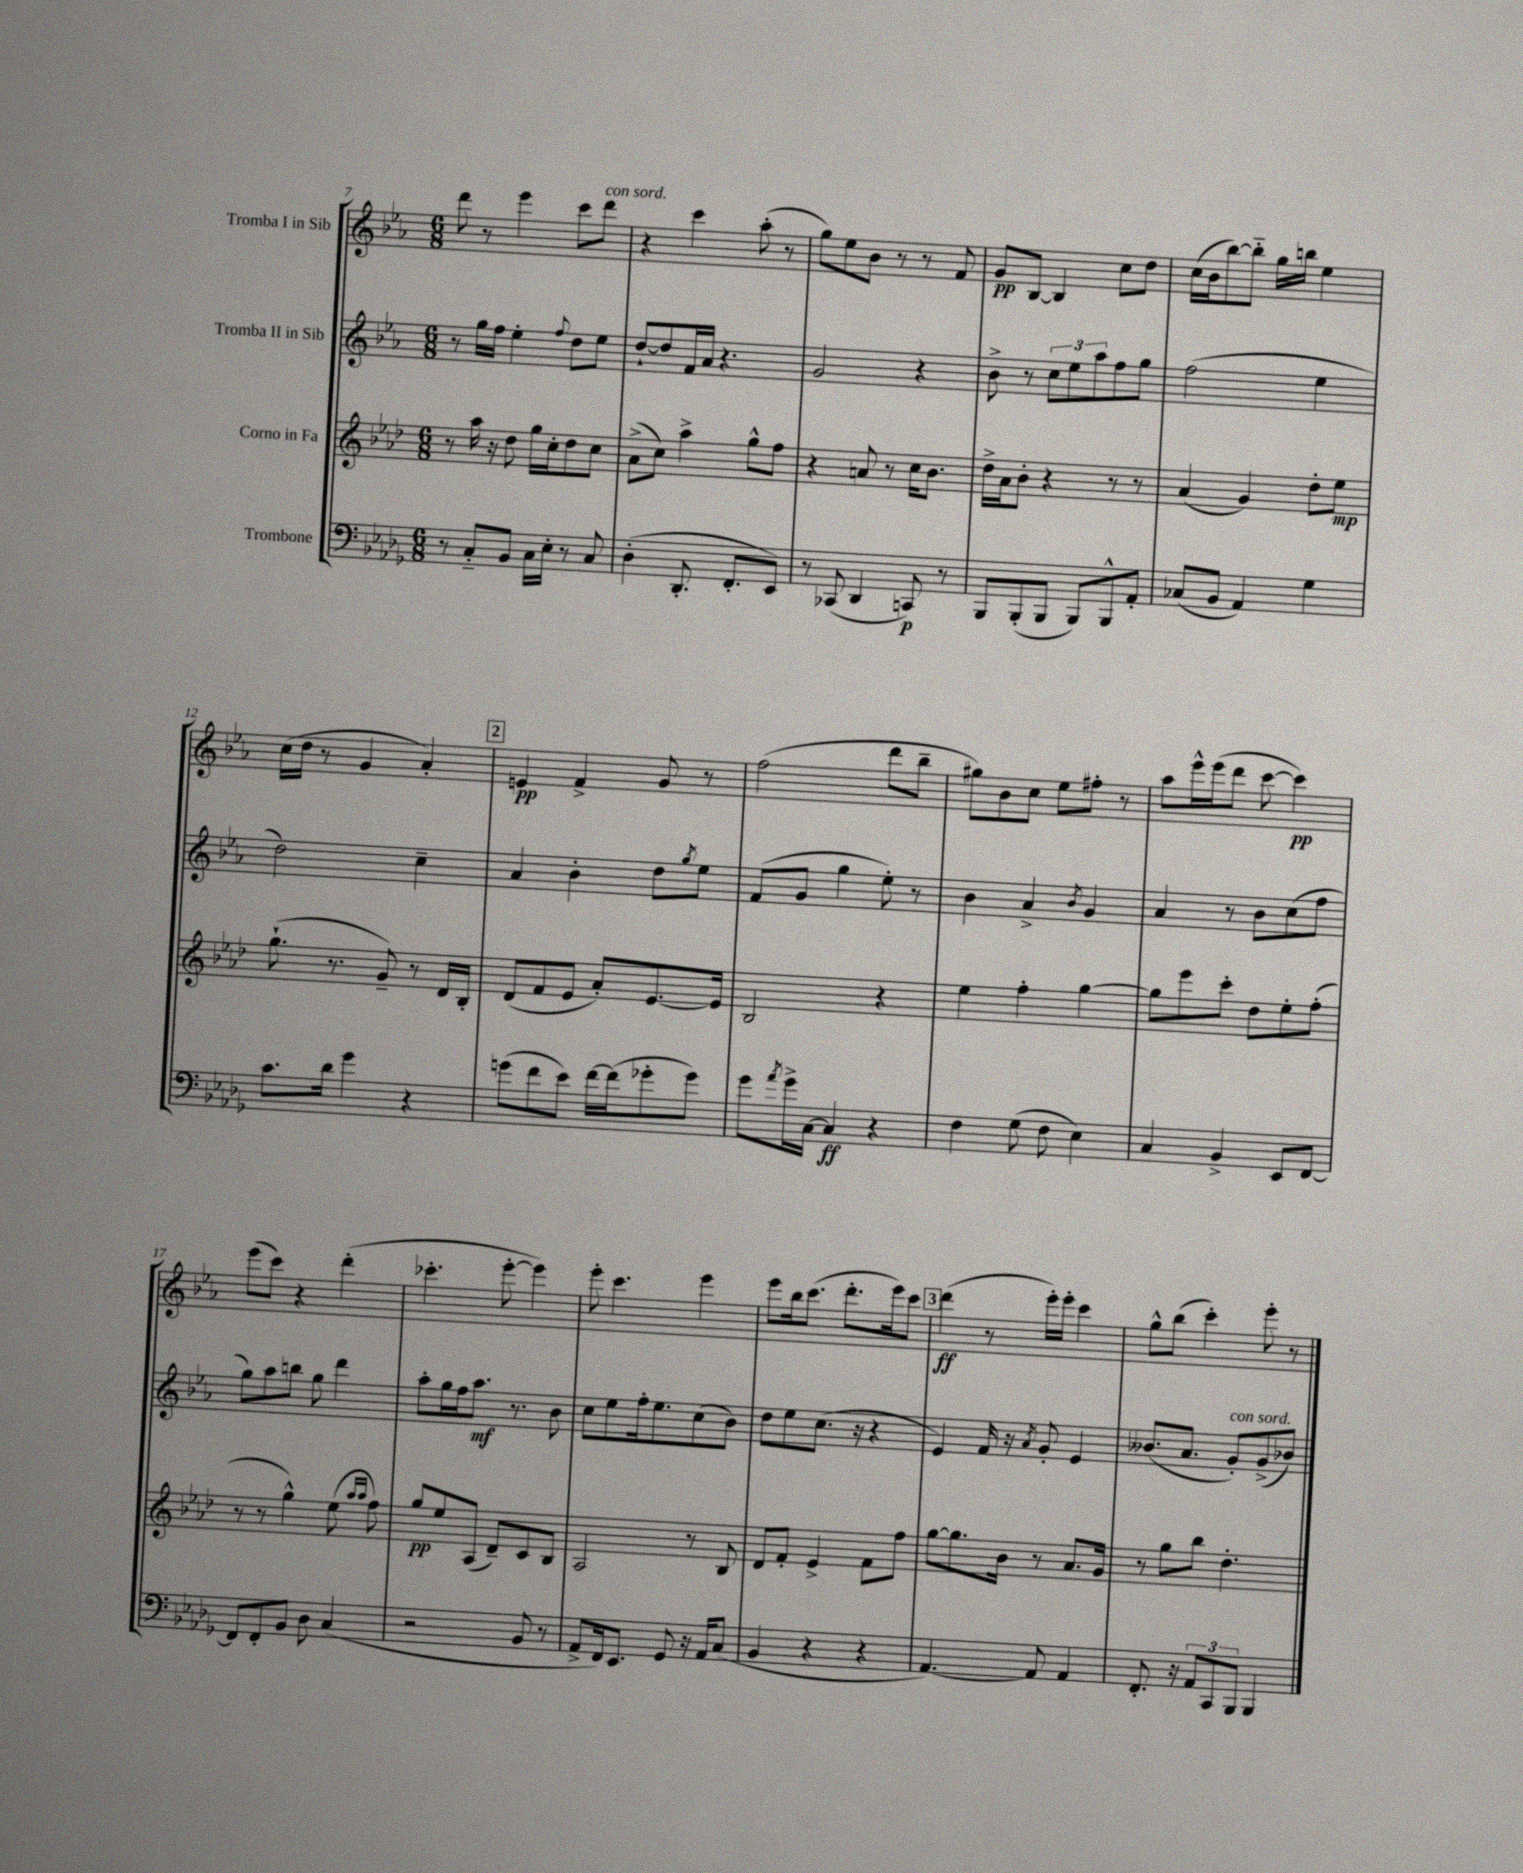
<<
\new StaffGroup <<
\new Staff = "s0" \with { instrumentName = "Tromba I in Sib" } {
    \clef treble \key ees \major \numericTimeSignature \time 6/8
    d'''8 r8 ees'''4 c'''8 d'''8^\markup { \italic "con sord." } |
    r4 c'''4 aes''8-.( r8 |
    g''8) ees''8 bes'8 r8 r8 f'8 |
    g'8\pp bes8~ bes4 c''8 d''8 |
    c''16( bes'16 bes''8~) bes''8-_ g''16 b''16 ees''4 |
    c''16( d''16 r8 g'4 aes'4-.) |
    \mark \markup { \box "2" } e'4\pp f'4-> g'8 r8 |
    f''2( d'''8 bes''8-- |
    gis''8) bes'8 c''8 ees''8 fis''8-. r8 |
    aes''8 ees'''16-^ ees'''16( d'''8 c'''8~ c'''4\pp) |
    ees'''8( c'''8) r4 d'''4-.( |
    ces'''4.-. ees'''8~-. ees'''4) |
    ees'''8-. c'''4. ees'''4 |
    ees'''8 bes''16 c'''8.( d'''8.-. ees'''16) c'''8 |
    \mark \markup { \box "3" } d'''4\ff( r8 ees'''16-.) ees'''16-. c'''4 |
    g''8-^ bes''8( c'''4-.) ees'''8-. r8 \bar "|." |
}
\new Staff = "s1" \with { instrumentName = "Tromba II in Sib" } {
    \clef treble \key ees \major \numericTimeSignature \time 6/8
    r8 g''16 f''16 ees''4-. \appoggiatura { f''8 } d''8 ees''8 |
    d''8~-! d''8 f'16 aes'16 r4. |
    g'2 r4 |
    bes'8-> r8 \tuplet 3/2 { c''8 ees''8 aes''8 } f''8 g''8 |
    f''2( ees''4 |
    d''2) c''4-- |
    \mark \markup { \box "2" } aes'4 bes'4-. d''8 \acciaccatura { g''8 } ees''8 |
    f'8( g'8 g''4 ees''8-.) r8 |
    bes'4 aes'4-> \acciaccatura { bes'8 } g'4 |
    aes'4 r8 bes'8 c''8( f''8 |
    g''8) aes''8 b''8 g''8 d'''4 |
    aes''8-. g''16 f''16 aes''8.\mf r8. bes'8 |
    c''8 ees''8 f''16-. ees''8. c''8( bes'8) |
    d''8 ees''8 c''8.( r16 r4 |
    \mark \markup { \box "3" } ees'4) f'16 r16 \acciaccatura { aes'8 } g'8-. ees'4 |
    beses'8.( aes'8. g'8-.^\markup { \italic "con sord." }) g'8->( bes'8) \bar "|." |
}
\new Staff = "s2" \with { instrumentName = "Corno in Fa" } {
    \clef treble \key aes \major \numericTimeSignature \time 6/8
    r8 aes''16 r16 des''8 g''16 c''16-. des''8 c''8 |
    aes'8->( c''8) aes''4-> g''8-^ f''8 |
    r4 a'8 r8 c''16 bes'8. |
    des''16-> aes'16 bes'8-. r4 r8 r8 |
    aes'4( g'4) des''8-. ees''8\mp |
    g''8.-!( r8. g'8--) r8 des'16 bes16-. |
    \mark \markup { \box "2" } des'8( f'8 ees'8 aes'8-.) ees'8.~ ees'16 |
    bes2 r4 |
    ees''4 f''4-. g''4~ |
    g''8 ees'''8 c'''8-. des''8 ees''8-. f''8-.( |
    r8 r8 g''4-^) ees''8( \grace { aes''16 aes''16 } f''8) |
    g''8\pp ees''8 aes8( des'8--) c'8 bes8 |
    aes2 r8 bes8 |
    des'8 f'8-. ees'4-> f'8 f''8 |
    \mark \markup { \box "3" } g''8~ g''8. bes'16 r8 aes'8. g'16 |
    r8 g''8 bes''8 des''4.-. \bar "|." |
}
\new Staff = "s3" \with { instrumentName = "Trombone" } {
    \clef bass \key des \major \numericTimeSignature \time 6/8
    r8 c8-_ bes,8 c16 ees16-. r8 c8 |
    des4-.( des,8.-. f,8.-. ees,8) |
    r8 ces,8( des,4 c,8\p) r8 |
    bes,,8 bes,,8-.( bes,,8 bes,,8) bes,,8-^ aes,8-. |
    ces8( bes,8 aes,4) ges4 |
    c'8. des'16 ges'4 r4 |
    \mark \markup { \box "2" } g'8( f'8 ees'8) f'16~ f'16( ges'8-. ges'8) |
    ges'8 \acciaccatura { aes'8 } ges'16-> c16~ c4\ff r4 |
    f4 ges8( f8 ees4) |
    c4 bes,4-> ees,8 f,8~ |
    f,8 f,8-. bes,8 des8 c4( |
    r2 bes,8 r8 |
    aes,8-> f,16) ees,8. ges,8 r16 aes,16 c8( |
    bes,4 r4 r4 |
    \mark \markup { \box "3" } aes,4.~) aes,8 aes,4 |
    f,8.-. r16 \tuplet 3/2 { aes,8 c,8 bes,,8 } bes,,4 \bar "|." |
}
>>
>>
\layout { \context { \Score currentBarNumber = #7 } }
